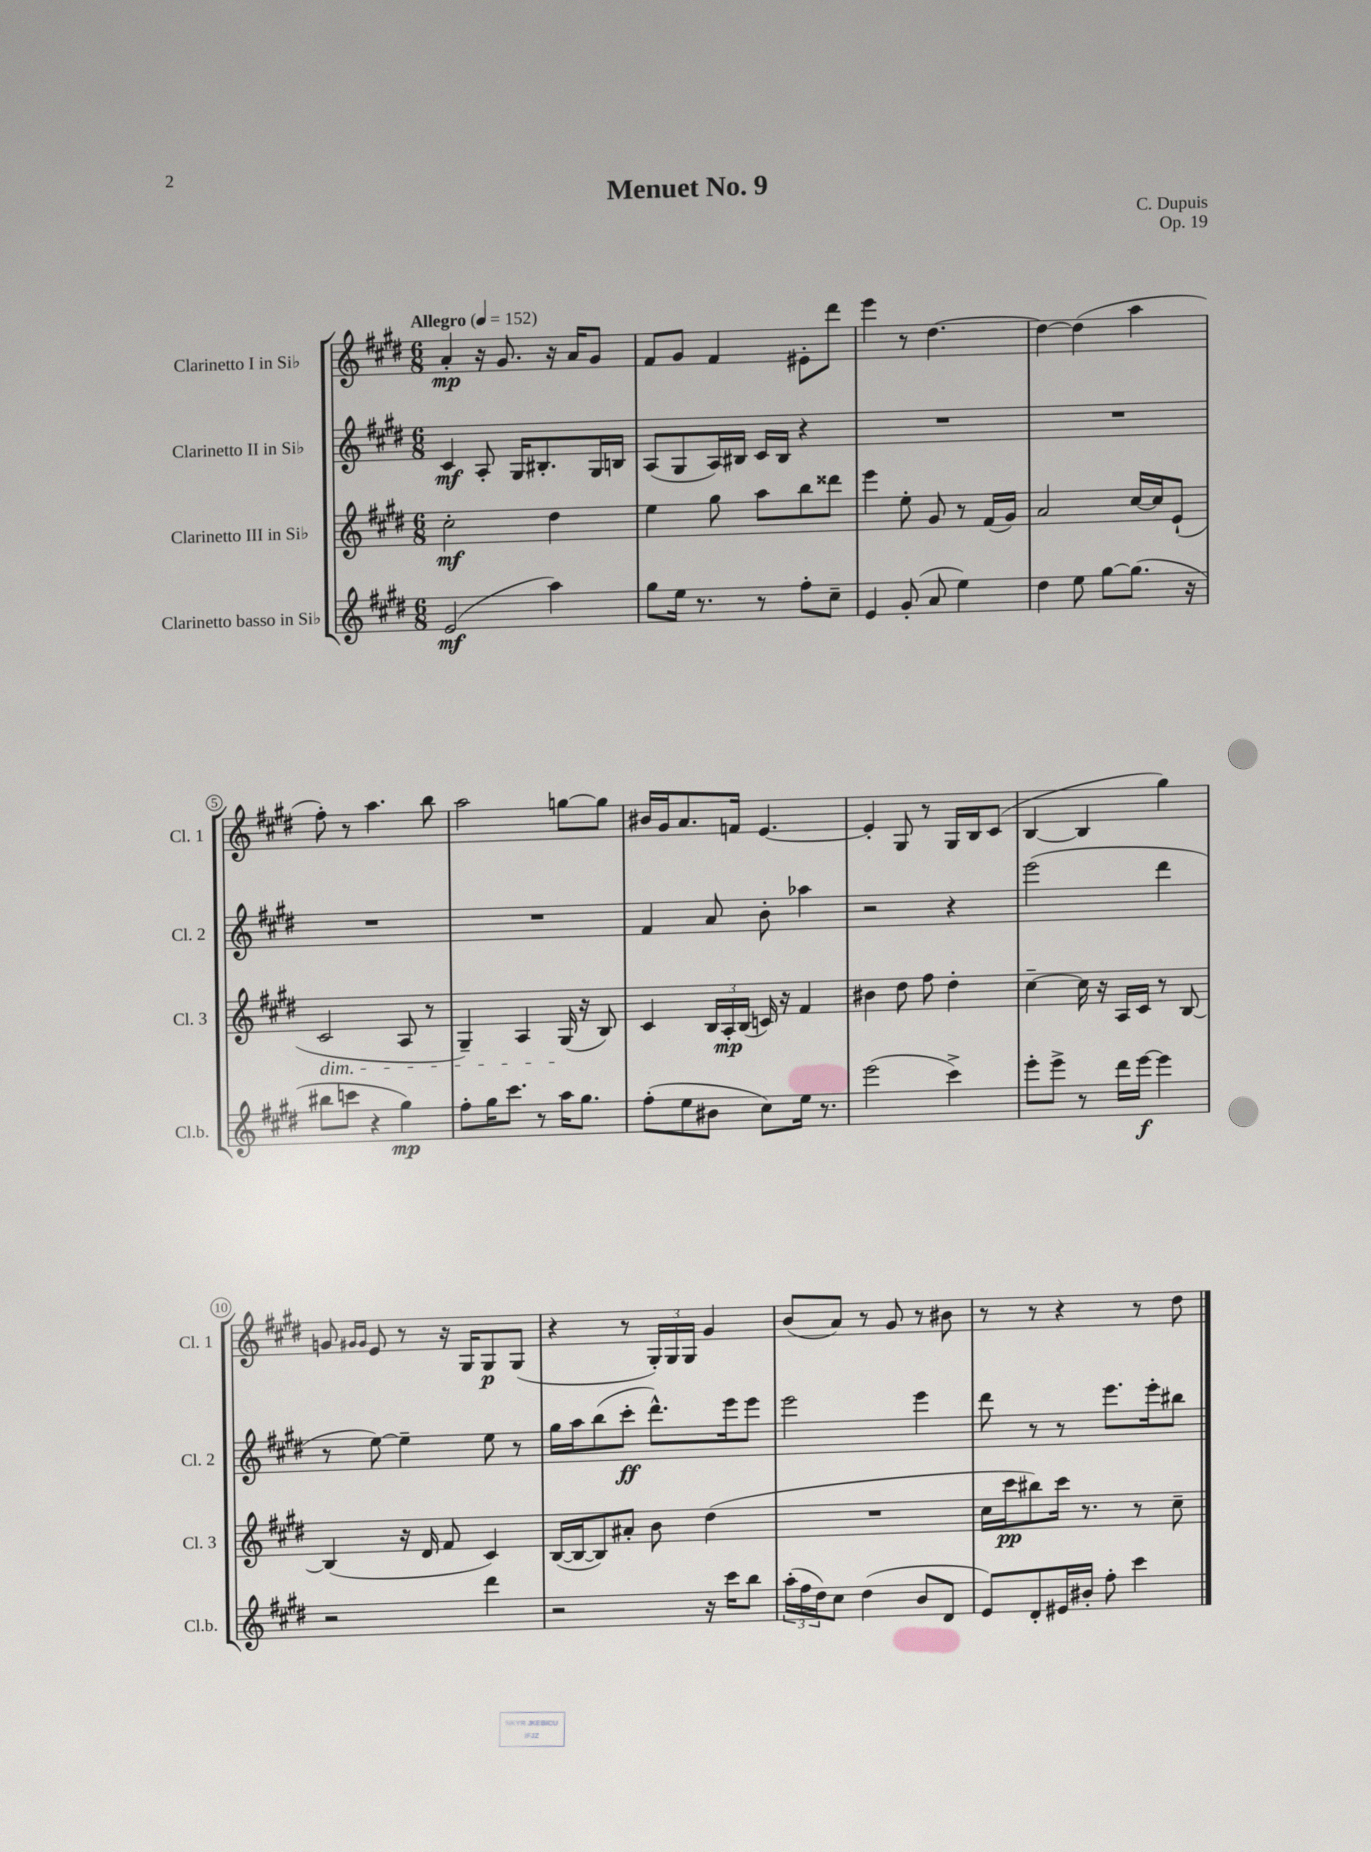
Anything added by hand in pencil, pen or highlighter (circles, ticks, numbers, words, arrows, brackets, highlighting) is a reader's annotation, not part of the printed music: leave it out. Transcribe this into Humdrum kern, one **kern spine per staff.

**kern	**kern	**kern	**kern
*staff4	*staff3	*staff2	*staff1
*clefG2	*clefG2	*clefG2	*clefG2
*k[f#c#g#d#]	*k[f#c#g#d#]	*k[f#c#g#d#]	*k[f#c#g#d#]
*M6/8	*M6/8	*M6/8	*M6/8
*MM152	*MM152	*MM152	*MM152
(2e/	2cc#'\	4c#/	4a'/
.	.	8A'/	16r
.	.	.	8.g#/
.	.	16G#/LK	.
.	.	8.B#'/	.
4aa\)	4dd#\	.	16r
.	.	.	16a/LK
.	.	16G#/L	8g#/J
.	.	16B/JJ	.
=	=	=	=
8gg#\L	4ee\	(8A/L	8f#/L
16ee\Jk	.	8G#/	8g#/J
8.r	.	.	.
.	8gg#\	16A/L)	4f#/
.	.	16B#/JJ	.
8r	8aa\L	16c#/LL	.
.	.	16B#/JJ	.
8ff#'\L	8bb\	4r	8e#'\L
8cc#~\J	8ddd##\J	.	8ddd#\J
=	=	=	=
4e/	4eee\	2.r	4eee\
(8g#'/	8ee'\	.	8r
8a/	8g#/	.	[4.dd#\
4ee\)	8r	.	.
.	(16f#/LL	.	.
.	16g#/JJ)	.	.
=	=	=	=
4dd#\	2a/	2.r	4dd#\_
8ee\	.	.	(4dd#\]
[8gg#\L	.	.	.
(8.gg#\]J	[16cc#/LL	.	4aa\
.	16cc#/]J	.	.
.	(8e`/J	.	.
16r	.	.	.
=	=	=	=
8bb#\L	2c#/	2.r	8ff#'\)
8ccc\J	.	.	8r
4r	.	.	4.aa\
4gg#\)	8A/	.	.
.	8r	.	8bb\
=	=	=	=
8ff#'\L	4G#~/)	2.r	2aa\
16gg#\K	.	.	.
8.ccc#\J	.	.	.
.	4A/	.	.
8r	.	.	.
16aa\LK	(16G#/	.	[8gg\L
8.gg#\J	16r	.	.
.	8B/)	.	8gg\]J
=	=	=	=
(8ff#'\L	4c#/	4f#/	16b#/LL
.	.	.	16g#/J
8ee\	.	.	8.a/
8b#\J	24B/LL	8a/	.
.	24A'/	.	.
.	.	.	16f/Jk
.	(24B/JJ	.	.
8cc#\L)	16c/)	8b'\	[4.e/
.	16r	.	.
16ee\Jk	4f#/	4aa-\	.
8.r	.	.	.
=	=	=	=
(2eee\	4b#\	2r	4e'/]
.	8dd#\	.	8G#/
.	8ff#\	.	8r
4ccc#^\)	4dd#'\	4r	16G#/LL
.	.	.	16B/J
.	.	.	(8c#/J
=	=	=	=
8eee'\L	[4cc#~\	(2eee\	[4B/
8eee^\J	.	.	.
8r	16cc#\]	.	4B/]
.	16r	.	.
16ddd#\LL	16A/LL	.	.
[16eee\JJ	16c#/JJ	.	.
4eee\]	8r	4ddd#\	4gg#\)
.	[8B/	.	.
=	=	=	=
2r	(4B/]	8r	8g/
.	.	.	16qqg#/LL
.	.	.	16qqg#/JJ
.	.	[8ee\)	8e/
.	16r	4ee~\]	8r
.	16d#/	.	.
.	8f#/	.	16r
.	.	.	16G#/LK
4ddd#\	4c#/)	8ee\	8G#/
.	.	8r	(8G#/J
=	=	=	=
2r	([16B/LL	16gg#\LL	4r
.	16B/_J	16aa\J	.
.	8B/])	(8bb\	.
.	8a#'/J	8ccc#'\J	8r
.	8b\	8.ddd#^^\L)	24G#'/LL)
.	.	.	24G#/
.	.	.	24G#/JJ
16r	(4dd#\	.	4g#/
16ccc#\LK	.	16eee\k	.
8bb\J	.	8eee\J	.
=	=	=	=
(24aa'\LL	2.r	2eee\	(8b/L
24ff#\	.	.	.
24dd#\J)	.	.	.
8cc#\J	.	.	8a/J)
(4dd#\	.	.	8r
.	.	.	8g#/
8b/L	.	4eee\	8r
8d#/J	.	.	8b#\
=	=	=	=
8e/L)	16cc#\LL	8ddd#\	8r
.	16ccc#\J	.	.
8d#'/	8bb#\)	8r	8r
16e#/L	16ccc#\Jk	8r	4r
16b#'/JJ	8.r	.	.
8ff#'\	.	8.eee\L	.
4ccc#\	8r	.	8r
.	.	16eee'\k	.
.	8cc#~\	8bb#\J	8dd#\
==	==	==	==
*-	*-	*-	*-
